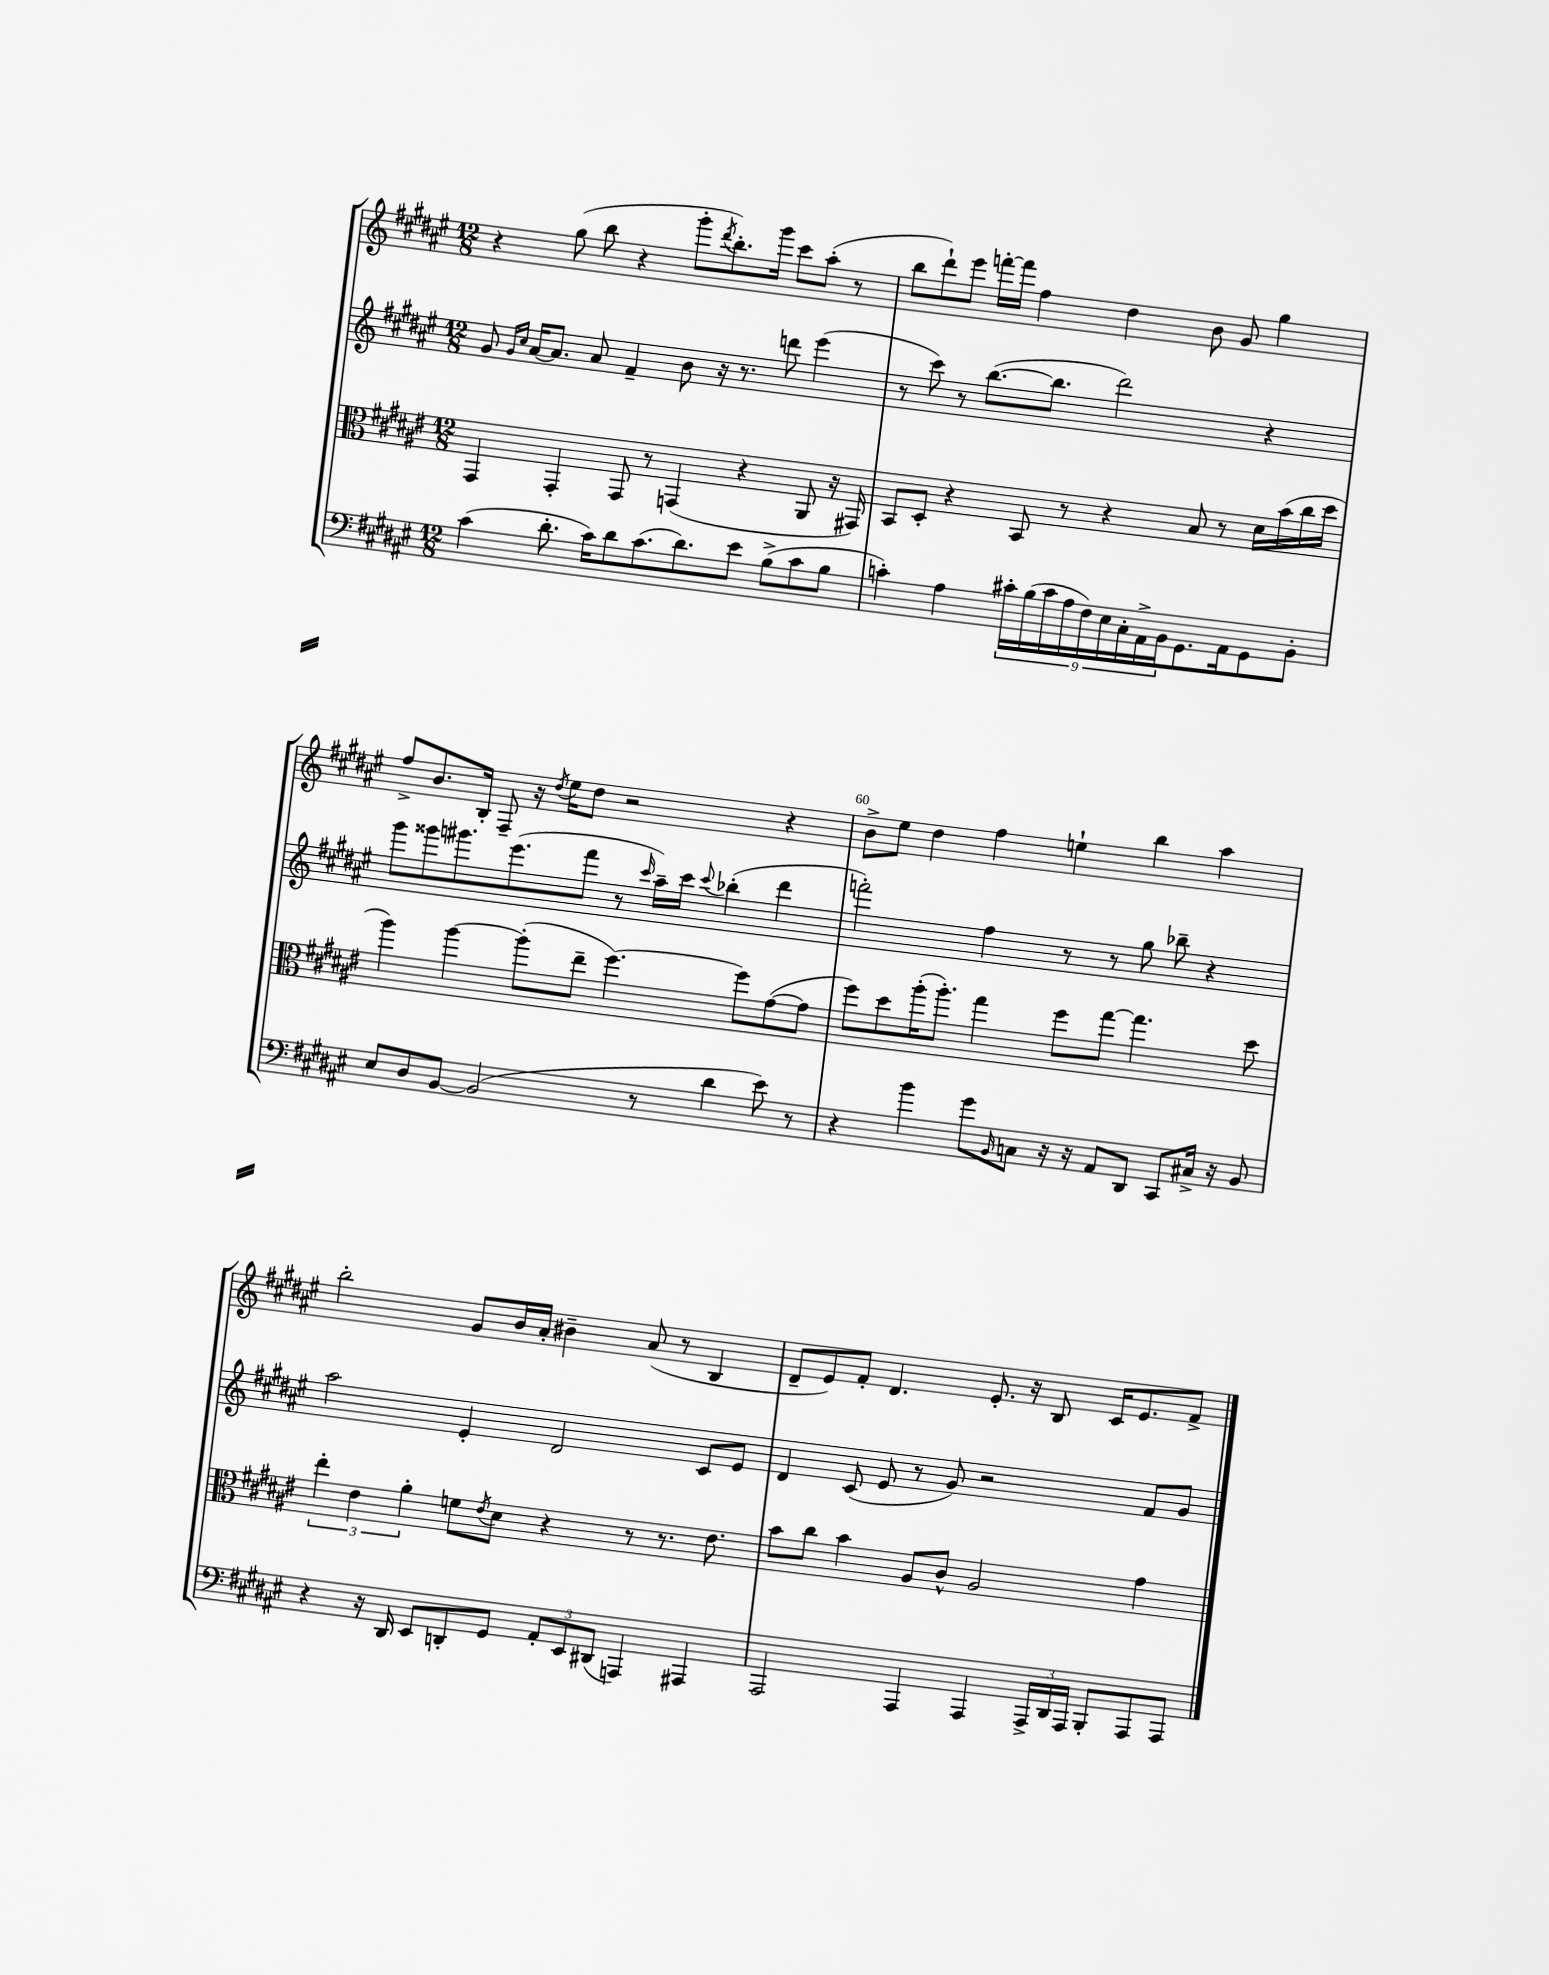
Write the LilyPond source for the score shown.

<<
\new StaffGroup <<
\new Staff = "s0" {
    \clef treble \key fis \major \numericTimeSignature \time 12/8
    r4 gis''8( b''8 r4 gis'''8-. \acciaccatura { dis'''8 } b''8.-.) gis'''16 cis'''8 ais''8-.( r8 |
    b''8 dis'''8-!) eis'''8 f'''16~-. f'''16 fis''4 dis''4 b'8 gis'8 gis''4 |
    fis''8-> b'8. b16-. fis8-- r16 \acciaccatura { dis''8 } eis''16 dis''8 r2 r4 |
    b'8-> eis''8 dis''4 fis''4 e''4-! b''4 ais''4 |
    b''2-. gis'8 b'16 ais'16-. bis'4-- ais'8( r8 b4 |
    dis'8-- eis'8) fis'8-. dis'4. eis'8.-. r16 b8 cis'16 eis'8. fis'8-> \bar "|." |
}
\new Staff = "s1" {
    \clef treble \key fis \major \numericTimeSignature \time 12/8
    gis'8 \grace { gis'16 cis''16 } ais'16~ ais'8. ais'8 fis'4-- b'8 r16 r8. d'''8 eis'''4( |
    r8 cis'''8) r8 b''8.~( b''8. dis'''2) r4 |
    gis'''8 gisis'''8 gis'''8. eis'''8.( fis'''8 r8 \grace { cis'''16 } ais''16--) cis'''16 \appoggiatura { cis'''8 } bes''4-.( dis'''4 |
    f'''2-.) fis''4 r8 r8 gis''8 bes''8-- r4 |
    ais''2 eis'4-. dis'2 cis'8 eis'8 |
    dis'4 cis'8( eis'8 r8 gis'8) r2 fis'8 gis'8 \bar "|." |
}
\new Staff = "s2" {
    \clef alto \key fis \major \numericTimeSignature \time 12/8
    gis,4 gis,4-. gis,8 r8 g,4( r4 ais,8 r16 gis,16) |
    b,8 dis8-. r4 b,8 r8 r4 b8 r8 dis'16 b'16( cis''16 dis''16 |
    ais''4) ais''4~ ais''8-.( eis''8-- fis''4.~) fis''8 gis'8~( gis'8 |
    fis''8) dis''8 ais''16-.( ais''8.-.) gis''4 fis''8 gis''8~ gis''4. dis''8 |
    \tuplet 3/2 { eis''4-. eis'4 ais'4-. } f'8 \acciaccatura { eis'8 } dis'8 r4 r8 r8. eis'8. |
    b'8 cis''8 b'4 ais8 cis'8-^ ais2 gis'4 \bar "|." |
}
\new Staff = "s3" {
    \clef bass \key fis \major \numericTimeSignature \time 12/8
    cis'4( dis'8.-. cis'16) dis'8 cis'8.( dis'8.) eis'8 b8->( cis'8 b8 |
    c'4-.) ais4 \tuplet 9/8 { cis'16-. b16( cis'16 ais16 fis16) eis16 cis16-. ais,16-> b,16 } gis,8. ais,16 gis,8 b,8-. |
    eis8 dis8 b,8~ b,2( r8 dis'4 eis'8) r8 |
    r4 b'4 gis'8 \grace { b,16 } c8 r16 r16 ais,8 dis,8 cis,8 cis16-> r16 b,8 |
    r4 r16 dis,16 eis,8 d,8-. gis,8 \tuplet 3/2 { ais,8-. eis,8 dis,8( } a,,4) ais,,4 |
    ais,,2 ais,,4 ais,,4 \tuplet 3/2 { ais,,16-> dis,16 ais,,16 } b,,8-. ais,,8 ais,,8 \bar "|." |
}
>>
>>
\layout { \context { \Score currentBarNumber = #57 \override BarNumber.break-visibility = ##(#f #t #t) barNumberVisibility = #(every-nth-bar-number-visible 5) } }
